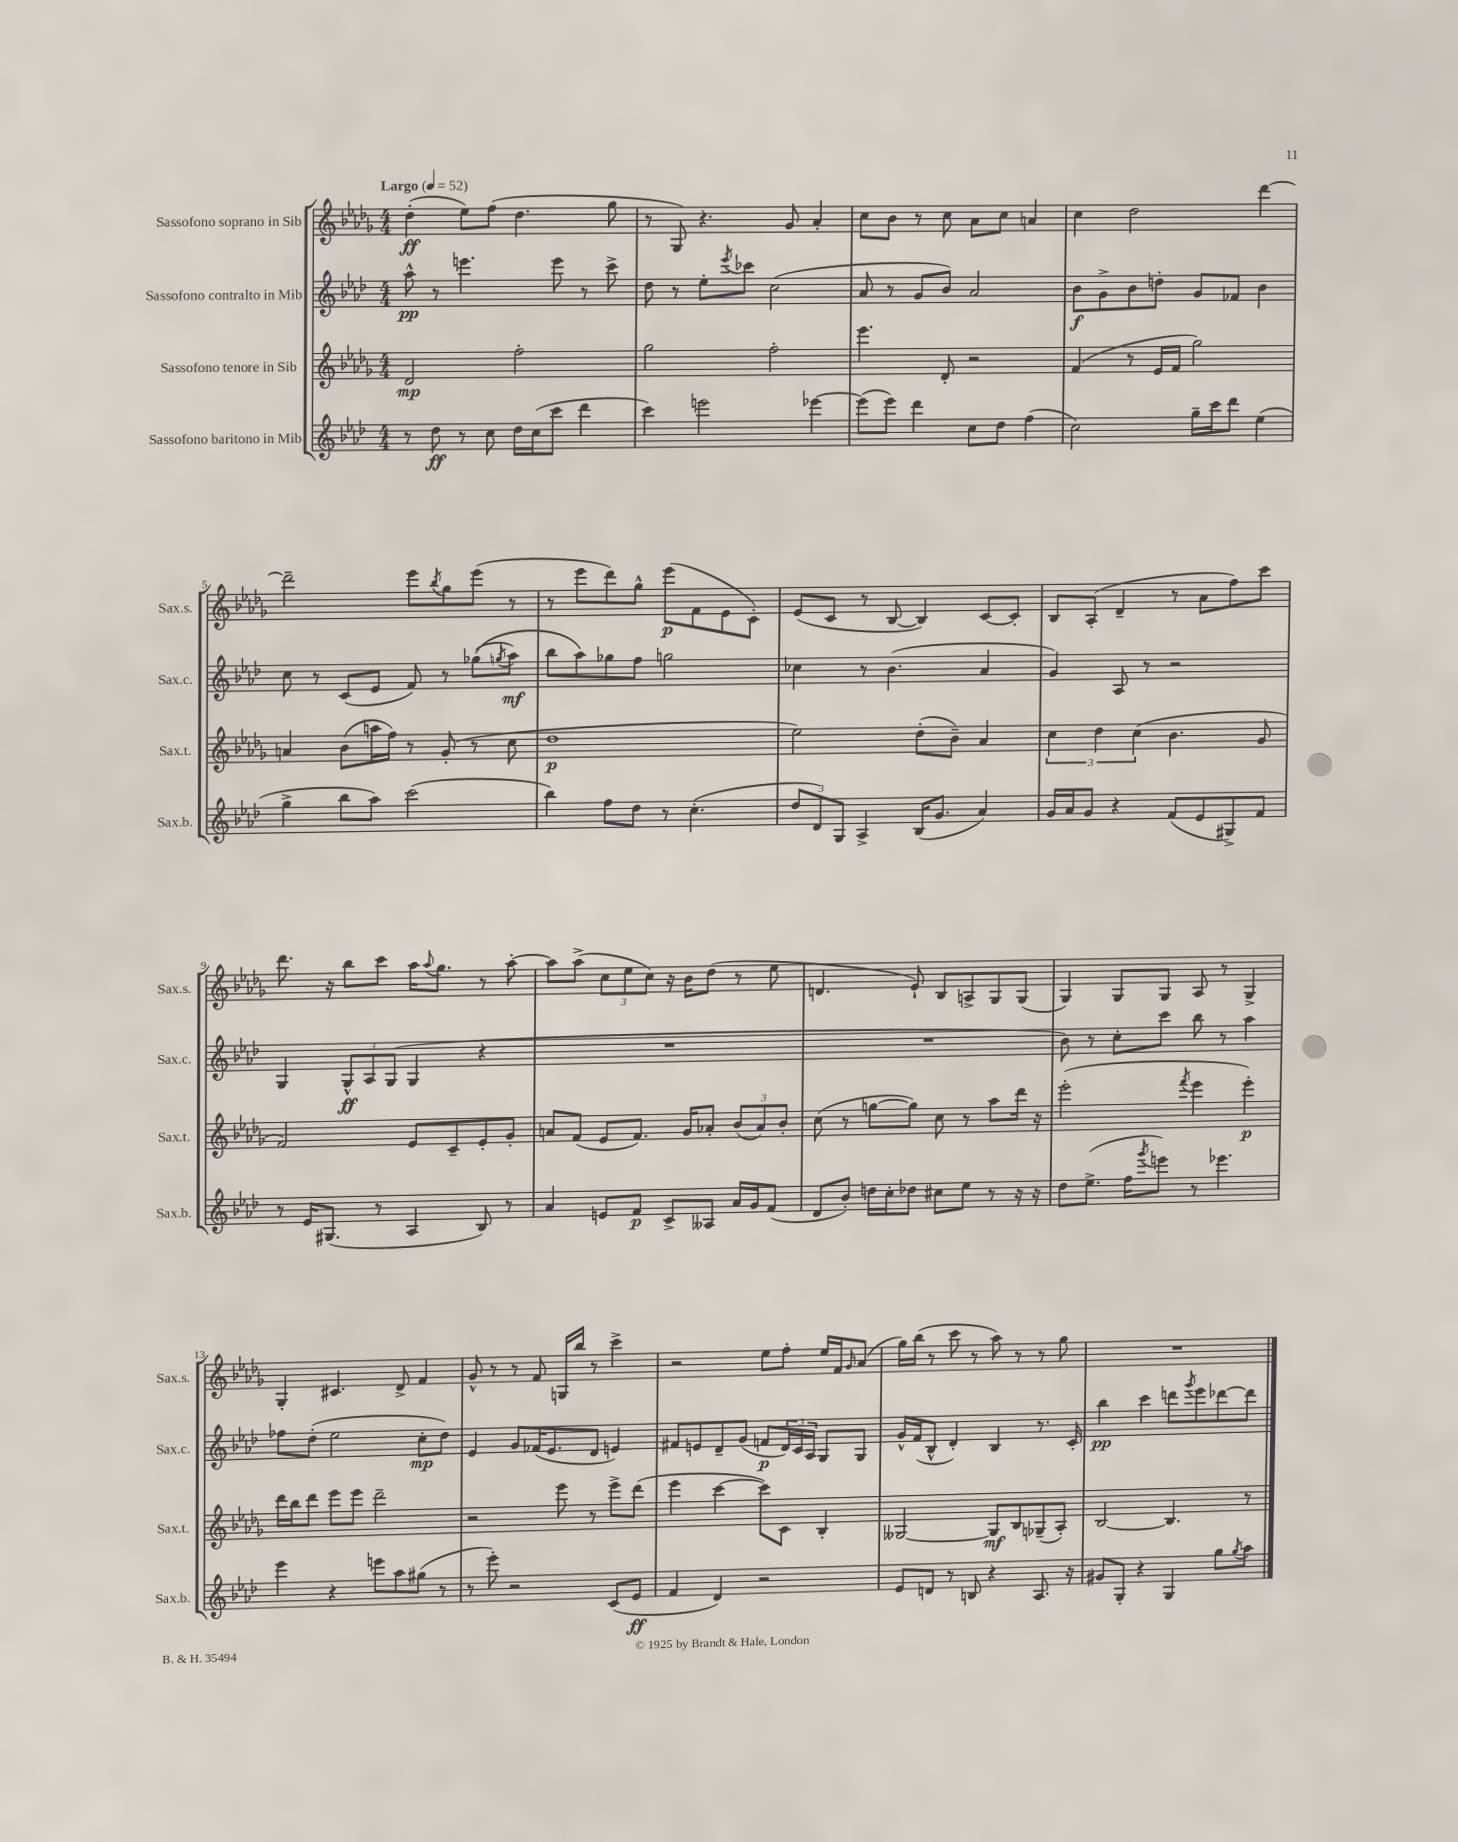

**kern	**dynam	**kern	**dynam	**kern	**dynam	**kern	**dynam
*part4	*part4	*part3	*part3	*part2	*part2	*part1	*part1
*staff4	*staff4	*staff3	*staff3	*staff2	*staff2	*staff1	*staff1
*I"Sassofono baritono in Mib	*	*I"Sassofono tenore in Sib	*	*I"Sassofono contralto in Mib	*	*I"Sassofono soprano in Sib	*
*I'Sax.b.	*	*I'Sax.t.	*	*I'Sax.c.	*	*I'Sax.s.	*
*clefG2	*	*clefG2	*	*clefG2	*	*clefG2	*
*k[b-e-a-d-]	*	*k[b-e-a-d-g-]	*	*k[b-e-a-d-]	*	*k[b-e-a-d-g-]	*
*M4/4	*	*M4/4	*	*M4/4	*	*M4/4	*
*MM52	*	*MM52	*	*MM52	*	*MM52	*
=1	=1	=1	=1	=1	=1	=1	=1
!	!	!	!	!	!	!LO:TX:a:B:t=Largo	!
8r	.	2d-/	mp	8aa-^^\	pp	(4dd-'\	ff
8dd-\	ff	.	.	8r	.	.	.
8r	.	.	.	4.eeen\	.	8ee-\L)	.
8cc\	.	.	.	.	.	(8ff\J	.
16dd-\LL	.	2ff'\	.	.	.	4.dd-\	.
(16cc\J	.	.	.	.	.	.	.
8ccc\J	.	.	.	8eee\	.	.	.
4ddd-\	.	.	.	8r	.	.	.
.	.	.	.	8ccc^\	.	8gg-\	.
=2	=2	=2	=2	=2	=2	=2	=2
4ccc\)	.	2gg-\	.	8dd-\	.	8r	.
.	.	.	.	8r	.	8G-/)	.
2eeen\	.	.	.	8ee-'\L	.	4.r	.
.	.	.	.	8qeee-/	.	.	.
.	.	.	.	8ccc-X\J	.	.	.
.	.	2ff'\	.	(2cc\	.	.	.
.	.	.	.	.	.	8g-/	.
[4eee-X\	.	.	.	.	.	4a-'/	.
=3	=3	=3	=3	=3	=3	=3	=3
(8eee-\L]	.	4.eee-\	.	8a-/	.	8cc\L	.
8eee-\J)	.	.	.	8r	.	8b-\J	.
4ddd-\	.	.	.	8g/L	.	8r	.
.	.	8d-'/	.	8b-/J)	.	8cc\	.
8cc\L	.	2r	.	2a-/	.	8a-\L	.
8dd-\J	.	.	.	.	.	8cc\J	.
(4ff\	.	.	.	.	.	4an/	.
=4	=4	=4	=4	=4	=4	=4	=4
2cc\)	.	(4f/	.	8b-\L	f	4cc\	.
.	.	.	.	8g^\	.	.	.
.	.	8r	.	8b-\	.	2dd-\	.
.	.	16e-/LL	.	8ddn'\J	.	.	.
.	.	16f/JJ	.	.	.	.	.
16gg~\LL	.	2gg-\)	.	8g/L	.	.	.
16ccc\J	.	.	.	.	.	.	.
8ddd-\J	.	.	.	8f-X/J	.	.	.
(4ee-\	.	.	.	4b-\	.	[4ddd-\	.
!!LO:LB:g=z
=5	=5	=5	=5	=5	=5	=5	=5
4gg^\	.	4an/	.	8cc\	.	2ddd-~\]	.
.	.	.	.	8r	.	.	.
8bb-\L	.	(8b-\L	.	(8c/L	.	.	.
8aa-\J)	.	16aan\L	.	8e-/J	.	.	.
.	.	16ff\JJ)	.	.	.	.	.
(2ccc\	.	8r	.	8f/)	.	8eee-\L	.
.	.	.	.	.	.	8qbb-/	.
.	.	(8g-'/	.	8r	.	8gg-\	.
.	.	8r	.	((8gg-X\L	.	(8eee-\J	.
.	.	.	.	8qggn/	.	.	.
.	.	8cc\	.	8aa-\J)	mf	8r	.
=6	=6	=6	=6	=6	=6	=6	=6
4bb-\)	.	1dd-	p	8bb-\L	.	8r	.
.	.	.	.	8aa-\)	.	8eee-\L	.
8ff\L	.	.	.	8gg-X\	.	8ddd-\)	.
8dd-\J	.	.	.	8ff\J	.	8gg-^^\J	.
8r	.	.	.	2ggn\	.	(8eee-\L	p
(4.cc'\	.	.	.	.	.	8f\	.
.	.	.	.	.	.	8e-\	.
.	.	.	.	.	.	8c'\J)	.
=7	=7	=7	=7	=7	=7	=7	=7
12dd-/L	.	2ee-\)	.	4cc-X\	.	(8e-/L	.
12d-/)	.	.	.	.	.	.	.
.	.	.	.	.	.	8c/J	.
12G/J	.	.	.	.	.	.	.
4A-^/	.	.	.	8r	.	8r	.
.	.	.	.	(4.b-\	.	[8B-/	.
(16B-/KL	.	(8dd-'\L	.	.	.	4B-/])	.
8.g/J	.	.	.	.	.	.	.
.	.	8b-~\J)	.	.	.	.	.
4a-/)	.	4a-/	.	4a-/	.	[8c/L	.
.	.	.	.	.	.	8c'/J]	.
=8	=8	=8	=8	=8	=8	=8	=8
16g/LL	.	6cc\	.	4g/)	.	8B-/L	.
16a-/J	.	.	.	.	.	.	.
8g/J	.	.	.	.	.	(8A-'/J	.
.	.	6dd-\	.	.	.	.	.
4r	.	.	.	8A-/	.	4d-~/	.
.	.	(6cc\	.	.	.	.	.
.	.	.	.	8r	.	.	.
(8f/L	.	4.b-\	.	2r	.	8r	.
8e-/	.	.	.	.	.	8a-\L	.
8G#X^/)	.	.	.	.	.	8ff\)	.
8f/J	.	8g-/	.	.	.	8ccc\J	.
!!LO:LB:g=z
=9	=9	=9	=9	=9	=9	=9	=9
8r	.	2f/)	.	4G/	.	8.ddd-\	.
16e-/KL	.	.	.	.	.	.	.
(8.G#X/J	.	.	.	.	.	16r	.
.	.	.	.	12G^^/L	ff	8bb-\L	.
.	.	.	.	12A-/	.	.	.
8r	.	.	.	.	.	8ccc\J	.
.	.	.	.	(12G/J	.	.	.
4A-/	.	8e-/L	.	4G/	.	16aa-\KL	.
.	.	.	.	.	.	8qqaa-/	.
.	.	.	.	.	.	8.gg-\J	.
.	.	8c~/	.	.	.	.	.
8B-/)	.	8e-'/	.	4r	.	8r	.
8r	.	8g-'/J	.	.	.	[8aa-'\	.
=10	=10	=10	=10	=10	=10	=10	=10
4a-/	.	8an/L	.	1r	.	8aa-\L]	.
.	.	(8f/J	.	.	.	(8aa-^\J	.
8en/L	.	8e-/L	.	.	.	12cc\L	.
.	.	.	.	.	.	12ee-\	.
8f/J	p	8.f/J)	.	.	.	.	.
.	.	.	.	.	.	12cc\J)	.
8c^/L	.	.	.	.	.	16r	.
.	.	16g-/KL	.	.	.	16b-\KL	.
8A--X/J	.	8a-X'/J	.	.	.	(8dd-\J	.
16a-/LL	.	(12b-/L	.	.	.	8r	.
16g/J	.	.	.	.	.	.	.
.	.	12a-/)	.	.	.	.	.
(8f/J	.	.	.	.	.	8ee-\	.
.	.	12b-'/J	.	.	.	.	.
=11	=11	=11	=11	=11	=11	=11	=11
8d-/L	.	(8cc\	.	1r	.	4.dn/	.
8b-'/J)	.	8r	.	.	.	.	.
16ddn\LL	.	[8ggn\L	.	.	.	.	.
16cc'\J	.	.	.	.	.	.	.
8dd-X\J	.	8gg\J])	.	.	.	8e-`/)	.
8cc#X\L	.	8cc\	.	.	.	8B-/L	.
8ee-\J	.	8r	.	.	.	8An^/	.
8r	.	8aa-\L	.	.	.	8G-/	.
16r	.	16ddd-\Jk	.	.	.	(8G-/J	.
16r	.	16r	.	.	.	.	.
=12	=12	=12	=12	=12	=12	=12	=12
8dd-\L	.	(2eee-'\	.	8b-\)	.	4G-/)	.
(8.ee-^\J	.	.	.	8r	.	.	.
.	.	.	.	8cc'\L	.	8G-/L	.
16ff\KL	.	.	.	.	.	.	.
8qggg/	.	.	.	.	.	.	.
8eeen\J)	.	.	.	8ccc\J	.	8G-/J	.
.	.	8qfff/	.	.	.	.	.
8r	.	4eee-\	.	8bb-\	.	8A-/	.
4.eee-X\	.	.	.	8r	.	8r	.
.	.	4eee-'\)	p	4aa-\	.	4G-^/	.
!!LO:LB:g=z
=13	=13	=13	=13	=13	=13	=13	=13
4eee-\	.	16ddd-\LL	.	8ff-X\L	.	4G-'/	.
.	.	16bb-\J	.	.	.	.	.
.	.	8ddd-\J	.	(8dd-'\J	.	.	.
4r	.	8eee-\L	.	2ee-\	.	4.c#X/	.
.	.	8eee-\J	.	.	.	.	.
8eeen\L	.	2ddd-~\	.	.	.	.	.
8aa-\	.	.	.	.	.	8d-^/	.
(8gg#X\J	.	.	.	8cc'\L	mp	4f/	.
8r	.	.	.	8dd-\J)	.	.	.
=14	=14	=14	=14	=14	=14	=14	=14
8r	.	2r	.	4e-/	.	8g-^^/	.
8eee-'\)	.	.	.	.	.	8r	.
2r	.	.	.	8g/L	.	8r	.
.	.	.	.	(16f-X/K	.	8f/	.
.	.	.	.	8.e-/	.	.	.
.	.	8eee-\	.	.	.	16Gn/LL	.
.	.	.	.	.	.	16bb-/JJ	.
.	.	8r	.	8d-/J	.	8r	.
(8c/L	.	8eee-^\L	.	4en/)	.	4ccc^\	.
8e-/J	ff	(8ddd-\J	.	.	.	.	.
=15	=15	=15	=15	=15	=15	=15	=15
4f/	.	4eee-\	.	8f#X/L	.	2r	.
.	.	.	.	8en/	.	.	.
4d-/)	.	[4ccc\	.	8d-~/	.	.	.
.	.	.	.	(8g/J	.	.	.
2r	.	8ccc\L])	.	8fn/L	p	8ee-\L	.
.	.	8c\J	.	24d-/L)	.	8ff'\J	.
.	.	.	.	24c/	.	.	.
.	.	.	.	24A-/JJ	.	.	.
.	.	4B-'/	.	8G/L	.	16ee-/LL	.
.	.	.	.	.	.	16f/J	.
.	.	.	.	.	.	16qqg-/	.
.	.	.	.	8G/J	.	(8a-/J	.
=16	=16	=16	=16	=16	=16	=16	=16
8e-/L	.	[2G--X/	.	16g^^/LL	.	16gg-\LL)	.
.	.	.	.	(16f/J	.	(16bb-\JJ	.
8dn/J	.	.	.	8B-^^/J	.	8r	.
8r	.	.	.	4d-'/)	.	8ccc\	.
8Bn/	.	.	.	.	.	8r	.
4r	.	8G--/L]	mf	4B-/	.	8aa-\)	.
.	.	8B-/	.	.	.	8r	.
8.A-/	.	(8G-X~/	.	8.r	.	8r	.
.	.	8A-'/J)	.	.	.	8gg-\	.
16r	.	.	.	16c'/	.	.	.
=17	=17	=17	=17	=17	=17	=17	=17
8g#X/L	.	[2B-/	.	4bb-\	pp	1r	.
8G'/J	.	.	.	.	.	.	.
4r	.	.	.	4ccc\	.	.	.
4G/	.	4.B-/]	.	8dddn\L	.	.	.
.	.	.	.	8qggg/	.	.	.
.	.	.	.	8eee-\	.	.	.
8gg\L	.	.	.	[8ddd-X\	.	.	.
8qgg/	.	.	.	.	.	.	.
8aa-\J	.	8r	.	8ddd-\J]	.	.	.
==	==	==	==	==	==	==	==
*-	*-	*-	*-	*-	*-	*-	*-
